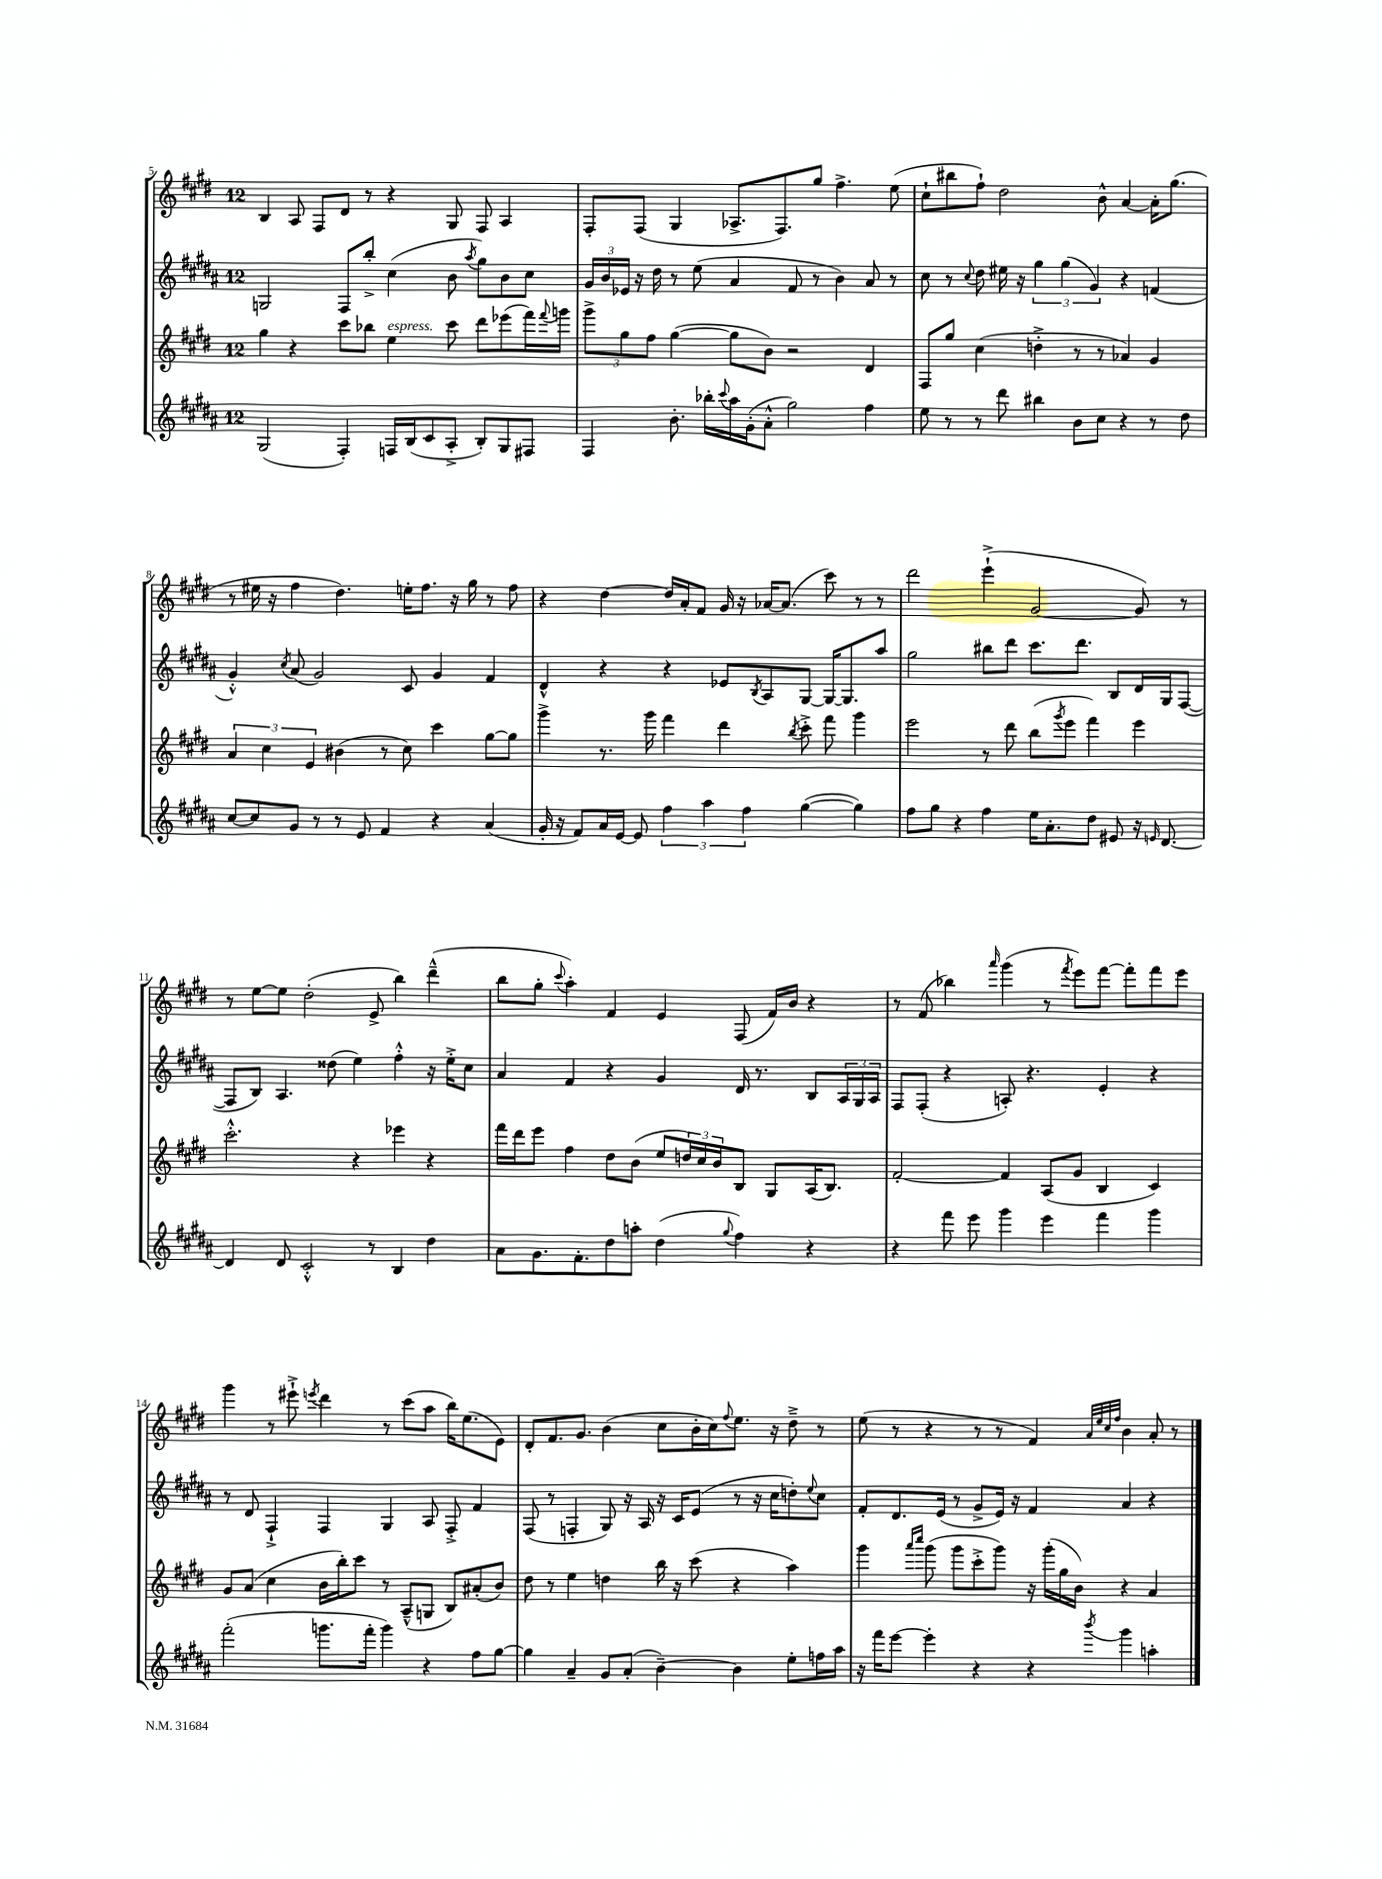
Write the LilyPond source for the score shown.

<<
\new StaffGroup <<
\new Staff = "s0" {
    \clef treble \key e \major \once \override Staff.TimeSignature.style = #'single-digit \time 12/8
    b4 a8 fis8 dis'8 r8 r4 gis8 fis8 a4 |
    fis8-. fis8( gis4 aes8.-> fis8.) gis''8 fis''4.-> e''8( |
    cis''8-! bis''8 fis''8-!) dis''2 b'8-^ a'4~ a'16-. gis''8.( |
    r8 eis''16 r16 fis''4 dis''4.) e''16-. fis''8. r16 gis''16 r8 fis''8 |
    r4 dis''4~ dis''16 a'16-. fis'8 gis'16 r16 aes'16~ aes'8.( cis'''8) r8 r8 |
    dis'''2 e'''4-!->( gis'2~ gis'8) r8 |
    r8 e''8~ e''8 dis''2-.( e'8-> b''4) dis'''4---^( |
    b''8 gis''8-. \appoggiatura { cis'''8 } a''4-.) fis'4 e'4 fis8( fis'16) b'16 r4 |
    r8 fis'8( bes''4) \grace { a'''16 } gis'''4( r8 \acciaccatura { fis'''8 } e'''8) fis'''8~ fis'''8-. fis'''8 e'''8 |
    gis'''4 r8 eis'''8-!-> \acciaccatura { e'''8 } dis'''4 r8 cis'''8( a''8 b''16) e''8.( e'8) |
    dis'8-. fis'8. gis'8. b'4( cis''8 b'16-. cis''16) \appoggiatura { fis''8 } e''8. r16 dis''8---> r8 |
    e''8( r8 r4 r8 r8 fis'4) \grace { a'32 e''32 cis''32 fis''32 } b'4 a'8-. r8 \bar "|." |
}
\new Staff = "s1" {
    \clef treble \key b \major \once \override Staff.TimeSignature.style = #'single-digit \time 12/8
    g2 fis8 b''8-.-> cis''4( b'8 \acciaccatura { ais''8 } gis''8) b'8 cis''8 |
    \tuplet 3/2 { gis'16 b'16 ees'16 } r16 dis''16 r8 e''8( ais'4 fis'8 r8 b'4) ais'8 r8 |
    cis''8 r8 \appoggiatura { cis''8 } dis''8 eis''16 r16 \tuplet 3/2 { gis''4 gis''4( gis'4) } r4 f'4( |
    gis'4-.-^) \acciaccatura { cis''8 } ais'8( gis'2) cis'8 gis'4 fis'4 |
    dis'4-^ r4 r4 ees'8 \acciaccatura { b8 } ais8 gis8~ gis16~ gis8. ais''8 |
    gis''2 bis''8 dis'''8 cis'''8. dis'''8. b8 dis'16 gis16 fis8~( |
    fis8 b8) ais4. disis''8( e''4) fis''4-.-^ r16 e''16-.-> cis''8 |
    ais'4 fis'4 r4 gis'4 dis'16 r8. b8 \tuplet 3/2 { ais16 gis16 ais16 } |
    fis8 fis8-.( r4 a8-.) r4. e'4-. r4 |
    r8 dis'8 fis4-!-> fis4 gis4 ais8 fis8-.-> fis'4 |
    fis8( r8 f4-. gis8) r16 ais16 r16 cis'16 e'8( r8 r16 cis''16 d''8-.) \appoggiatura { e''8 } cis''8 |
    fis'8-. dis'8. e'16( r8 gis'8-> e'16) r16 fis'4 ais'4 r4 \bar "|." |
}
\new Staff = "s2" {
    \clef treble \key e \major \once \override Staff.TimeSignature.style = #'single-digit \time 12/8
    gis''4 r4 cis'''8 bes''8 e''4^\markup { \italic "espress." } cis'''8 dis'''8 ees'''8( fis'''16) \appoggiatura { fis'''8 } g'''16 |
    \tuplet 3/2 { gis'''8-> gis''8 fis''8 } gis''4~( gis''8 b'8) r2 dis'4 |
    fis8 gis''8 cis''4( d''4-.-> r8 r8 aes'4) gis'4 |
    \tuplet 3/2 { a'4 cis''4 e'4 } bis'4( r8 cis''8) cis'''4 gis''8~ gis''8 |
    gis'''4-> r8. gis'''16 fis'''4 dis'''4 \acciaccatura { b''8 } cis'''8-.-> fis'''8 gis'''4 |
    e'''2 r8 dis'''8 b''8( \acciaccatura { gis'''8 } e'''8 fis'''4) e'''4 |
    cis'''2.-.-^ r4 ees'''4 r4 |
    fis'''16 dis'''16 e'''8 fis''4 dis''8 b'8( e''8 \tuplet 3/2 { d''16) cis''16 b'16 } b8 gis8 a16( b8.) |
    fis'2~-. fis'4 a8( gis'8 b4 cis'4) |
    gis'8 a'8( cis''4 b'16 b''16-.) cis'''8 r8 a8---^( g8 b8) ais'8-.( b'8) |
    dis''8 r8 e''4 d''4 b''16 r16 cis'''8( r4 a''4) |
    gis'''4 \grace { a'''16 cis''''16 } gis'''8( gis'''8 cis'''8-.-> gis'''8) r16 gis'''16-.( gis''16 b'16) r4 a'4 \bar "|." |
}
\new Staff = "s3" {
    \clef treble \key b \major \once \override Staff.TimeSignature.style = #'single-digit \time 12/8
    gis2( fis4-.) f16 b16( cis'8 ais8-.-> b8-.) gis8 fis8 |
    fis4 b'8.-. bes''16-. \appoggiatura { cis'''8 } ais''16 gis'16-.( ais'8-.-^ gis''2) fis''4 |
    e''8 r8 r8 dis'''8 bis''4 b'8 cis''8 r4 r8 dis''8 |
    cis''8~ cis''8 gis'8 r8 r8 e'8 fis'4 r4 ais'4( |
    gis'16-. r16 fis'8) ais'16 e'16~ e'8 \tuplet 3/2 { fis''4 ais''4 fis''4 } gis''4~( gis''4) |
    fis''8 gis''8 r4 fis''4 e''16 ais'8.-. dis''8 eis'8 r16 \grace { e'16 } dis'8.~ |
    dis'4 dis'8 cis'2-.-^ r8 b4 dis''4 |
    ais'8 gis'8. fis'8.-. dis''8 a''8-. dis''4( \appoggiatura { gis''8 } fis''4) r4 |
    r4 fis'''8 e'''8 gis'''4 e'''4 fis'''4 gis'''4 |
    fis'''2-.( g'''8. fis'''16-. g'''4) r4 fis''8 gis''8~ |
    gis''4 ais'4-- gis'8 ais'8-.( b'4~--) b'4 e''8-. f''16 ais''16 |
    r16 fis'''16 e'''8~ e'''4-. r4 r4 \acciaccatura { b'''8 } gis'''4 a''4-. \bar "|." |
}
>>
>>
\layout { \context { \Score currentBarNumber = #5 } }
